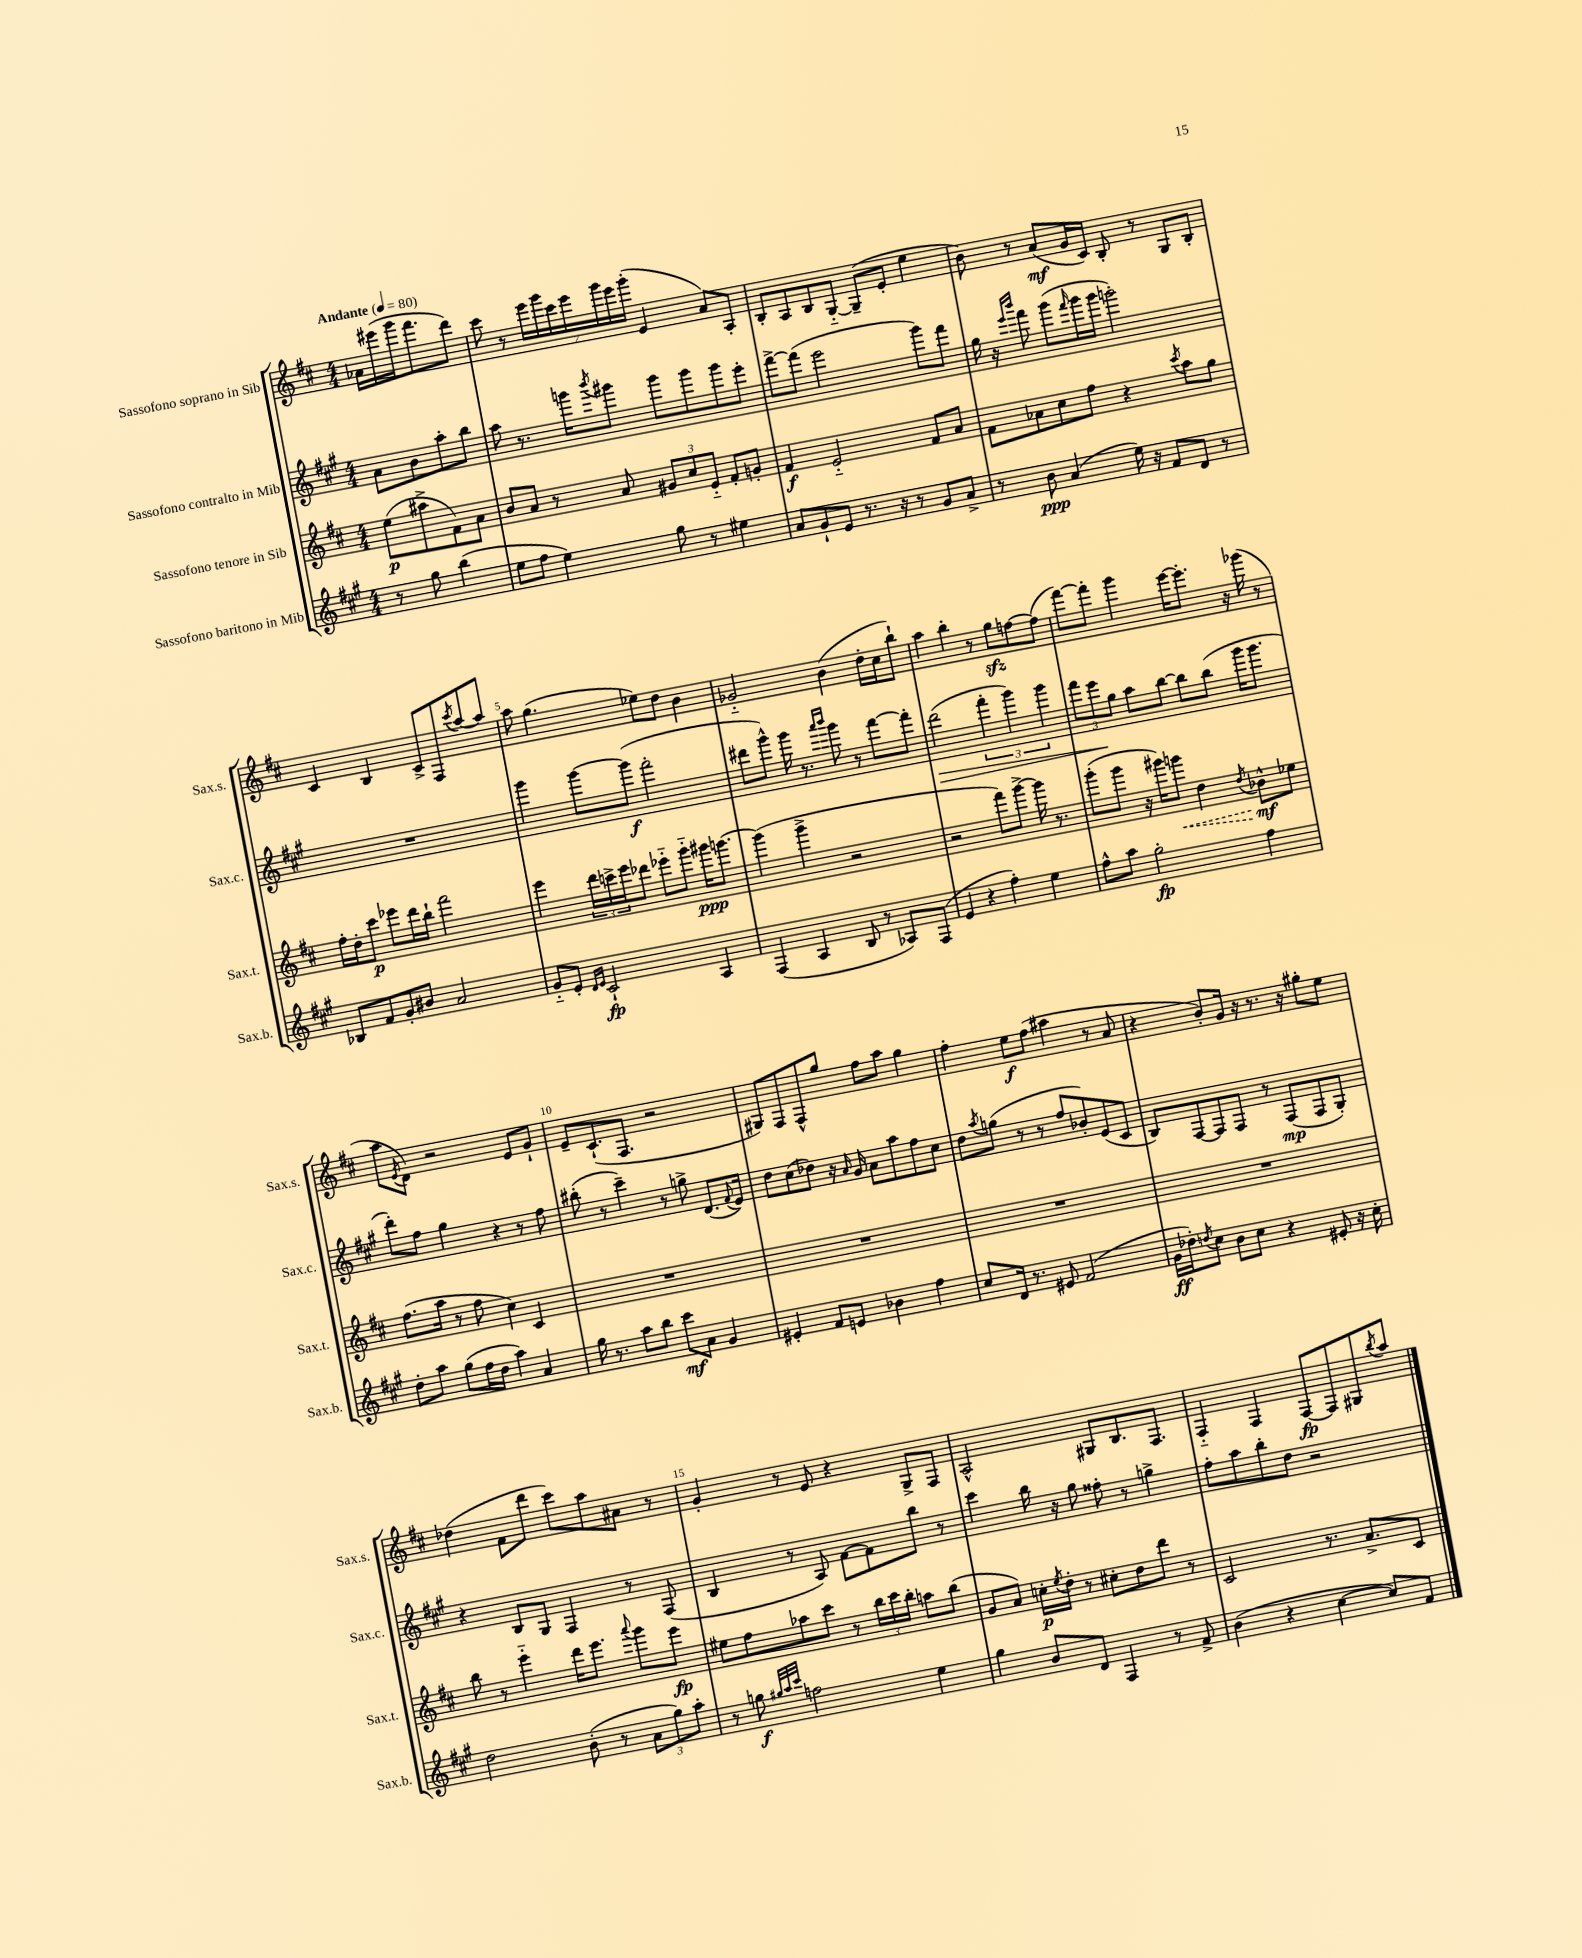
<<
\new StaffGroup <<
\new Staff = "s0" \with { instrumentName = "Sassofono soprano in Sib" shortInstrumentName = "Sax.s." } {
    \clef treble \key d \major \numericTimeSignature \time 4/4 \partial 2 \tempo "Andante" 4 = 80
    aes'16 eis'''16( g'''16 fis'''8. d'''8) |
    cis'''8 r8 \tuplet 7/4 { e'''16 g'''16 cis'''16 e'''16 g'''16 e'''16 g'''16-.( } e'4 a'8) a8-. |
    b8-. a8 b8 g8~-_ g8--( e'8-. e''4 |
    b'8) r8 a'8\mf( g'16 cis'16) b8-. r8 g8 b8-. |
    cis'4 b4 cis'8-> fis8 \acciaccatura { cis'''8 } a''8~ a''8 |
    a''8 g''4.( ees''8) d''8 b'4 |
    ges'2-_ b'4( d''16-. cis''16 b''8-!) |
    a''4 b''4-. r8 g''8\sfz f''8~ f''8( |
    fis'''8~) fis'''8-. g'''4 e'''16~ e'''8.-. r16 ges'''16( r8 |
    a''8 \acciaccatura { e'8 } d'8) r2 e'8 g'8-! |
    e'8-- cis'8.-!( fis8. r2 |
    gis8) fis8 fis8-^ g''8 fis''8 a''8 g''4 |
    fis''4-. e''8\f fis''8( ais''4 r8 a'8 |
    r4 b'8-.) g'16 r16 r8. r16 gis''8-. e''8 |
    des''4( fis'8 d'''8 cis'''8) a''8 ais'8 r8 |
    g'4-. r8 e'8 r4 g8-> fis8 |
    a2-^ gis8 b8. fis8. |
    fis4-_ fis4 fis8~\fp fis8 gis8 \acciaccatura { b''8 } a''8 \bar "|." |
}
\new Staff = "s1" \with { instrumentName = "Sassofono contralto in Mib" shortInstrumentName = "Sax.c." } {
    \clef treble \key a \major \numericTimeSignature \time 4/4 \partial 2
    a'8 b'8 a''8-. b''8 |
    a''8 r8. g'''16 \acciaccatura { b'''8 } gis'''8 gis'''8 gis'''8 gis'''8 e'''8-. |
    fis'''8~-> fis'''8( e'''2 gis'''8) fis'''8 |
    gis''16 r16 \grace { e'''16 b'''16 } fis'''8 gis'''8( \grace { fis'''16 } gis'''16 gis'''16 g'''2-.) |
    R1 |
    gis'''4 gis'''8~ gis'''8\f( fis'''2-. |
    dis'''8 gis'''8-^) gis'''16 r8. \grace { a'''16 b'''16 } gis'''8 r8 fis'''8~ fis'''8-. |
    d'''2\>( \tuplet 3/2 { fis'''4-. gis'''4) gis'''4 } |
    \tuplet 3/2 { fis'''8 e'''8\! gis''8 } a''8 b''8~ b''8 b''8( gis'''16 gis'''8. |
    d'''8-.) fis''8 gis''4 r4 r8 fis''8 |
    bis''8-.( r8 cis'''4--) r8 g''8-> d'8.( \appoggiatura { fis'8 } e'16) |
    d''8 cis''8( des''8) r16 \grace { a'16 } gis'16 a'8 a''8 fis''8 cis''8 |
    d''8 \acciaccatura { a''8 } g''8( r8 r8 fis''8 bes'8-.) e'8( cis'8 |
    b8) fis8~ fis8 fis8 r8 fis8\mp( fis8 gis8-.) |
    r4 b8 gis8 fis4 r8 fis8( |
    b4 r8 a8) fis'8~ fis'8 b''8 r8 |
    cis'''4 b''16 r16 gis''8 fisis''8-. r8 g''4-> |
    fis''8-. a''8 b''8-. d''8 r2 \bar "|." |
}
\new Staff = "s2" \with { instrumentName = "Sassofono tenore in Sib" shortInstrumentName = "Sax.t." } {
    \clef treble \key d \major \numericTimeSignature \time 4/4 \partial 2
    e''8\p( ais''8-> fis'8) a'8 |
    b'8 a'8 r8 a'8 \tuplet 3/2 { gis'8 cis''8 e'8-_ } fis'8-. g'8-. |
    fis'4\f e'2-_ fis'8 a'8 |
    fis'8 aes'8 cis''8 fis''8 r4 \acciaccatura { cis'''8 } a''8 g''8 |
    fis''16-. d''16-. cis'''8\p ees'''8 d'''16 b''16-! fis'''2 |
    e'''4 \tuplet 3/2 { d'''16 c'''16-> e'''16 } des'''8 ees'''8-_ g'''8-_ gis'''16\ppp g'''8.~ |
    g'''4( g'''4-> r2 |
    r2 fis'''8) g'''8~-> g'''16 r8. |
    g'''8-.( g'''8 r16 gis'''16) \once \override Hairpin.style = #'dashed-line g'''8\< d''4 \acciaccatura { d''8 } bes'8-^\mf\! ees''8 |
    fis''8.( a''16 r8 fis''8 cis''4) cis'4 |
    R1 |
    R1 |
    R1 |
    R1 |
    b''8 r8 e'''4-_ d'''16 e'''8. \appoggiatura { a'''8 } g'''8 e'''8\fp |
    eis''8 fis''8 aes''8 cis'''8 r8 \tuplet 3/2 { b''16 cis'''16 b''16-. } a''8 b''8( |
    g'8 a'8) c''16-.\p \acciaccatura { e''8 } d''16-. r8 cis''8-. d''8 d'''8 r8 |
    cis'2 r8. a'8.-> cis'8 \bar "|." |
}
\new Staff = "s3" \with { instrumentName = "Sassofono baritono in Mib" shortInstrumentName = "Sax.b." } {
    \clef treble \key a \major \numericTimeSignature \time 4/4 \partial 2
    r8 gis''8 b''4( |
    e''8 fis''8 e''4) gis''8 r8 eis''4 |
    a'8 gis'8-! e'8 r8. r16 r8 gis'8 a'8-> |
    r8 b'8\ppp a'4( e''16) r16 fis'8 d'8 r8 |
    bes8 fis'8 gis'8-. bis'8 a'2 |
    gis'8-_ e'8-. \grace { d'16 e'16 } cis'2-!\fp a4 |
    fis4( a4 b8 r8 aes8) fis8( |
    e'4 r4 fis''4-.) e''4 |
    fis''8-^ a''8 gis''2-.\fp fis''4 |
    d''8-. a''8 gis''8( fis''16 d''16 a''4) a'4 |
    gis''16 r8. a''8 b''8 cis'''8\mf a'8 gis'4 |
    eis'4-. fis'8 e'8 bes'4 fis''4 |
    cis''8 d'16 r8. eis'8 fis'2( |
    gis'16\ff des''16-.) \acciaccatura { d''8 } cis''8 b'8 cis''8 r4 eis'8-. r16 cis''16-. |
    d''2 b'8-.( r8 \tuplet 3/2 { a'8 gis''8) a''8-. } |
    r8 g''8\f \grace { gis''32 a''32 cis'''32 } f''2 e''4 |
    gis''4 b'8 d'8 fis4 r8 fis'8-> |
    b'4( r4 cis''4~ cis''8) fis'8 \bar "|." |
}
>>
>>
\layout { \context { \Score \override BarNumber.break-visibility = ##(#f #t #t) barNumberVisibility = #(every-nth-bar-number-visible 5) } }
